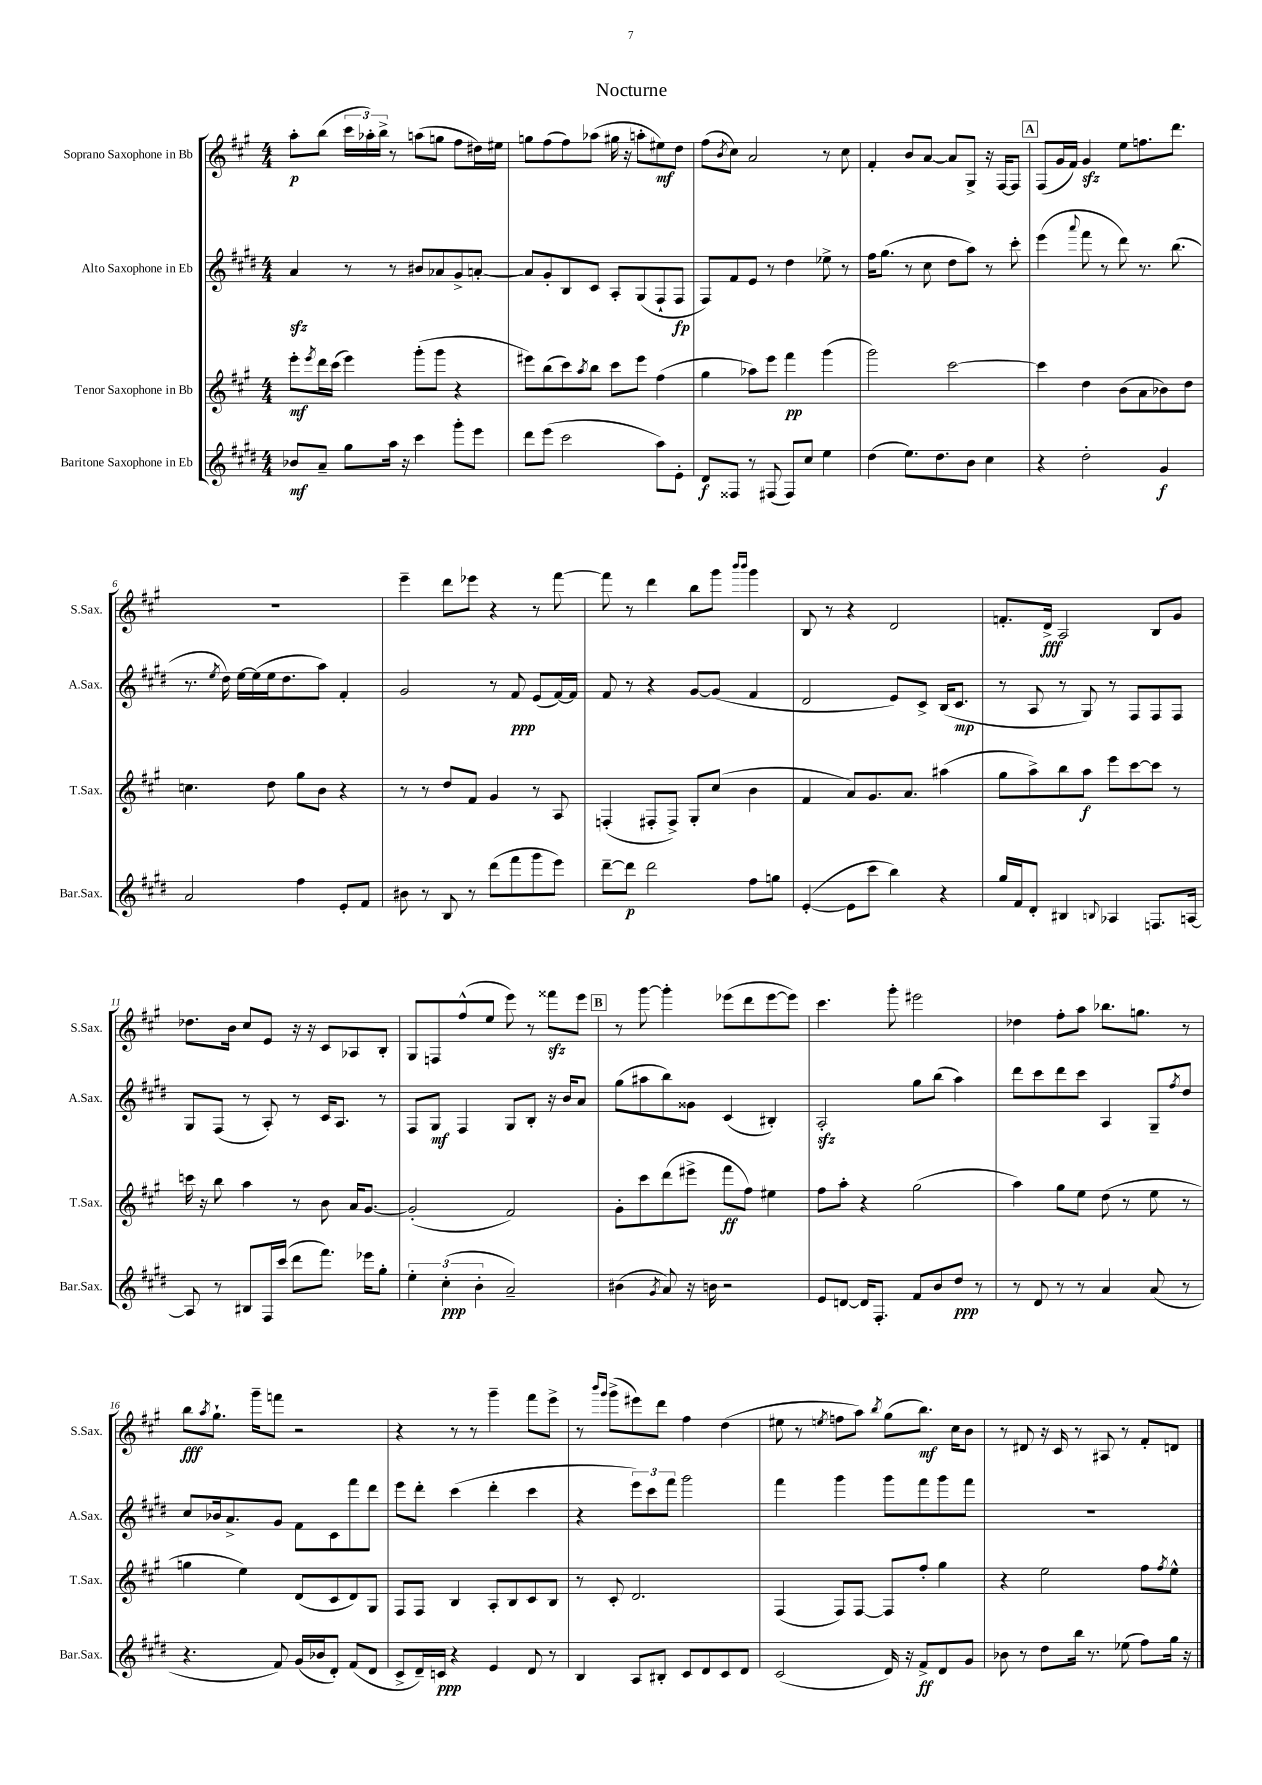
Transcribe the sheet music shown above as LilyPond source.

\header { title = "Nocturne" }
<<
\new StaffGroup <<
\new Staff = "s0" \with { instrumentName = "Soprano Saxophone in Bb" shortInstrumentName = "S.Sax." } {
    \clef treble \key a \major \numericTimeSignature \time 4/4
    a''8-.\p b''8( \tuplet 3/2 { cis'''16 aes''16-.) b''16-> } r8 a''8( g''8 fis''8 dis''16) eis''16 |
    g''8 fis''8( fis''8) aes''8( gis''16 r16 a''8-. eis''8\mf) d''8 |
    fis''8( \acciaccatura { b'8 } cis''8) a'2 r8 cis''8 |
    fis'4-. b'8 a'8~ a'8 gis8-> r16 fis16~ fis8 |
    \mark \markup { \box "A" } fis8( gis'16 fis'16) gis'4\sfz e''8 f''8. d'''8. |
    R1 |
    e'''4-- d'''8 ees'''8 r4 r8 fis'''8~ |
    fis'''8 r8 d'''4 b''8 gis'''8 \grace { b'''16 b'''16 } gis'''4 |
    b8 r8 r4 d'2 |
    f'8.-. d'16->\fff a2 b8 gis'8 |
    des''8. b'16 cis''8 e'8 r16 r16 cis'8 aes8 b8-. |
    gis8 f8 fis''8-^( e''8 e'''8) r8 fisis'''8\sfz e'''8 |
    \mark \markup { \box "B" } r8 gis'''8~ gis'''4-. ees'''8( d'''8 ees'''8~ ees'''8) |
    cis'''4. gis'''8-. eis'''2 |
    des''4 fis''8-. a''8 bes''8. g''8. r8 |
    b''8\fff \acciaccatura { a''8 } gis''8.-! gis'''16-- f'''8 r2 |
    r4 r8 r8 gis'''4-- fis'''8 e'''8-> |
    r8 \grace { b'''16 gis'''16 } gis'''8->( eis'''8) d'''8 fis''4 d''4( |
    eis''8 r8 \acciaccatura { e''8 } f''8 a''8) \acciaccatura { b''8 } gis''8( b''8.\mf) cis''16 b'8 |
    r8 dis'8 r16 cis'16 r8 ais8 r8 fis'8-. d'8 \bar "|." |
}
\new Staff = "s1" \with { instrumentName = "Alto Saxophone in Eb" shortInstrumentName = "A.Sax." } {
    \clef treble \key e \major \numericTimeSignature \time 4/4
    a'4\sfz r8 r8 bis'8 aes'8 gis'8-> a'8~-. |
    a'8 gis'8-. b8 cis'8 a8-. gis8( fis8-! fis8\fp |
    fis8) fis'8 e'8 r8 dis''4 ees''8-> r8 |
    fis''16 gis''8.( r8 cis''8 dis''8 a''8) r8 cis'''8-. |
    \mark \markup { \box "A" } e'''4( \appoggiatura { a'''8 } fis'''8 r8 dis'''8) r8. b''8.( |
    r8. \acciaccatura { e''8 } dis''16) e''16~ e''16( e''16 dis''8. a''8) fis'4-. |
    gis'2 r8 fis'8\ppp e'8( fis'16~) fis'16 |
    fis'8 r8 r4 gis'8~ gis'8( fis'4 |
    dis'2 e'8) cis'8-> b16( cis'8.\mp |
    r8 a8 r8 gis8) r8 fis8 fis8 fis8 |
    gis8 fis8( r8 a8-.) r8 cis'16 a8. r8 |
    fis8 gis8\mf fis4 gis8 b8-. r16 b'16 a'8 |
    \mark \markup { \box "B" } gis''8( ais''8 b''8) gisis'8 cis'4( bis4-.) |
    a2-.\sfz gis''8 b''8( a''4) |
    dis'''8 cis'''8 dis'''8 cis'''8 a4 gis8-- \acciaccatura { fis''8 } dis''8 |
    cis''8 bes'16 a'8.-> gis'8 fis'8 cis'8 fis'''8 dis'''8 |
    e'''8 dis'''8-. cis'''4( dis'''4-. cis'''4 |
    r4 \tuplet 3/2 { e'''8) cis'''8 fis'''8 } gis'''2 |
    fis'''4 gis'''4 gis'''8 fis'''8 gis'''8 fis'''8 |
    R1 \bar "|." |
}
\new Staff = "s2" \with { instrumentName = "Tenor Saxophone in Bb" shortInstrumentName = "T.Sax." } {
    \clef treble \key a \major \numericTimeSignature \time 4/4
    e'''8-.\mf \acciaccatura { e'''8 } d'''16 cis'''16( e'''4) gis'''8-.( gis'''8 r4 |
    eis'''8) b''8( cis'''8) \acciaccatura { a''8 } b''8 cis'''8 eis'''8 fis''4( |
    gis''4 aes''8) e'''8 fis'''4\pp gis'''4( |
    gis'''2) cis'''2~ |
    \mark \markup { \box "A" } cis'''4 d''4 b'8( a'8 bes'8) d''8 |
    c''4. d''8 gis''8 b'8 r4 |
    r8 r8 d''8 fis'8 gis'4 r8 a8 |
    f4-.( fis8-. fis8->) gis8-. cis''8( b'4 |
    fis'4 a'8) gis'8. a'8. ais''4( |
    gis''8 a''8->) b''8 a''8\f e'''8 cis'''8~ cis'''8 r8 |
    c'''16 r16 b''8 a''4 r8 b'8 a'16 gis'8.~ |
    gis'2-.( fis'2) |
    \mark \markup { \box "B" } gis'8-. cis'''8 d'''8( eis'''8-> fis'''8\ff fis''8) eis''4 |
    fis''8 a''8-. r4 gis''2( |
    a''4) gis''8 e''8 d''8( r8 e''8 r8 |
    g''4 e''4) d'8( cis'8 d'8) gis8 |
    fis8 fis8 b4 a8-. b8 cis'8 b8 |
    r8 cis'8-. d'2. |
    fis4( fis8) fis8~ fis8 fis''8-. gis''4 |
    r4 e''2 fis''8 \acciaccatura { fis''8 } e''8-^ \bar "|." |
}
\new Staff = "s3" \with { instrumentName = "Baritone Saxophone in Eb" shortInstrumentName = "Bar.Sax." } {
    \clef treble \key e \major \numericTimeSignature \time 4/4
    bes'8\mf a'8-- gis''8 a''16 r16 cis'''4 gis'''8-. e'''8 |
    dis'''8 e'''8( cis'''2 a''8) e'8-. |
    dis'8\f fisis8 r8 fis8( fis8) cis''8 e''4 |
    dis''4( e''8.) dis''8. b'8 cis''4 |
    \mark \markup { \box "A" } r4 dis''2-. gis'4\f |
    a'2 fis''4 e'8-. fis'8 |
    bis'8 r8 b8 r8 dis'''8( fis'''8 gis'''8 e'''8) |
    dis'''8~-- dis'''8\p dis'''2 fis''8 g''8 |
    e'4~-.( e'8 cis'''8 b''4) r4 |
    gis''16 fis'16 dis'8-. bis4 \appoggiatura { b8 } aes4 f8. a16~ |
    a8 r8 bis8 fis16 cis'''16( dis'''8 fis'''8.) ees'''16 gis''8-. |
    \tuplet 3/2 { e''4-. cis''4-.\ppp( b'4-. } a'2--) |
    \mark \markup { \box "B" } bis'4( \acciaccatura { gis'8 } a'8) r16 b'16 r2 |
    e'8 d'8~ d'16 fis8.-. fis'8 b'8 dis''8\ppp r8 |
    r8 dis'8 r8 r8 a'4 a'8( r8 |
    r4. fis'8) gis'16( bes'16 dis'8-.) fis'8( dis'8 |
    cis'8-> dis'16--) c'16\ppp r4 e'4 dis'8 r8 |
    b4 a8 bis8-. cis'8 dis'8 cis'8 dis'8 |
    cis'2( dis'16) r16 fis'8->\ff dis'8 gis'8 |
    bes'8 r8 dis''8 b''16 r8. ees''8( fis''8) gis''16 r16 \bar "|." |
}
>>
>>
